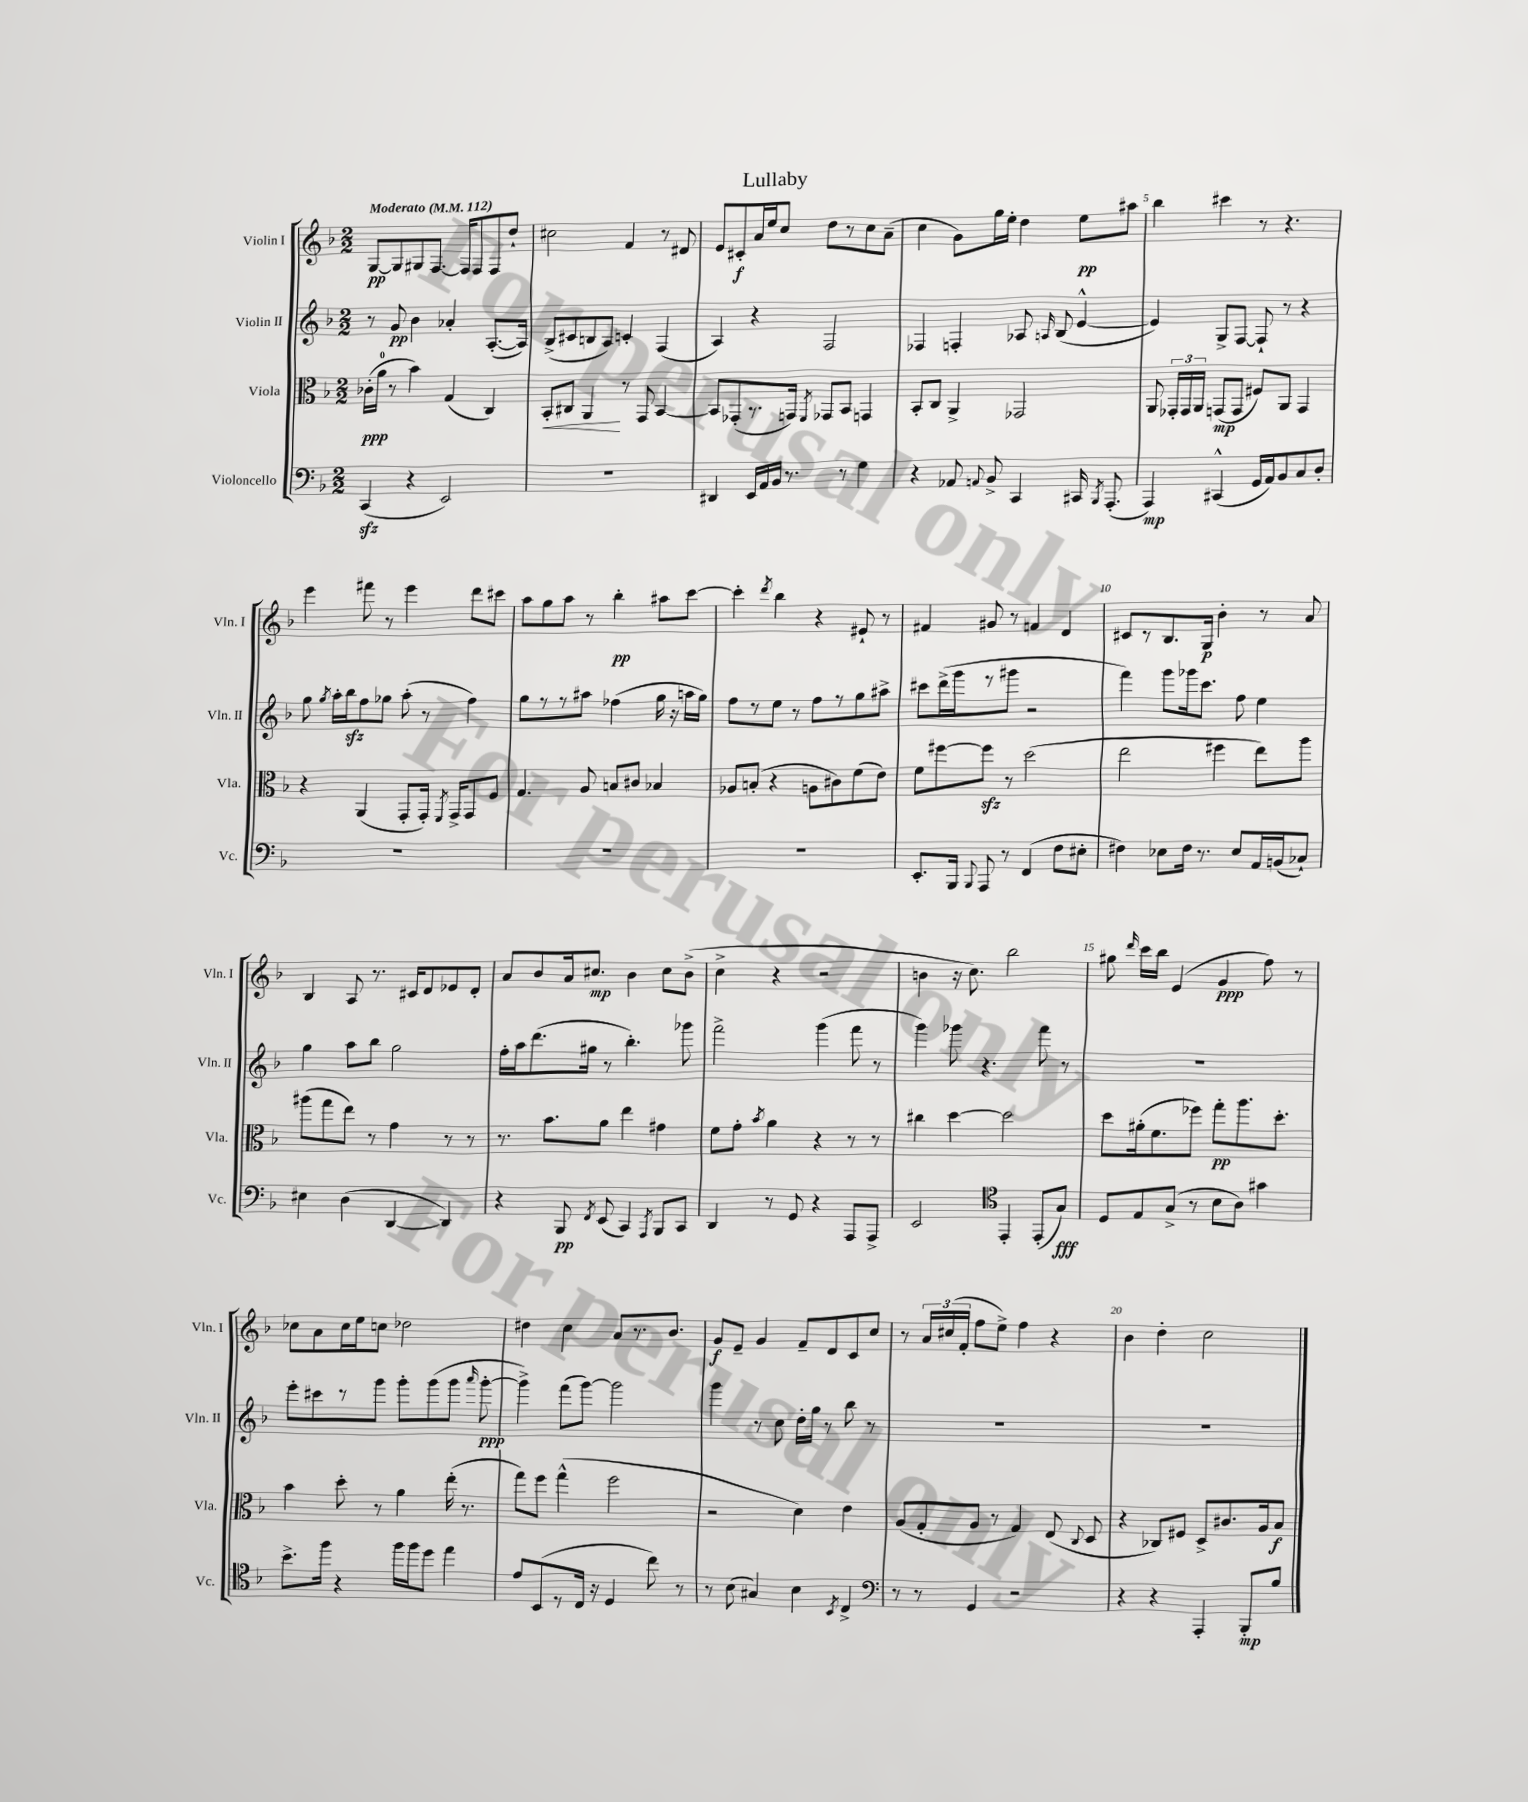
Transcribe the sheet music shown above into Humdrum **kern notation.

**kern	**dynam	**kern	**dynam	**kern	**dynam	**kern	**dynam
*part4	*part4	*part3	*part3	*part2	*part2	*part1	*part1
*staff4	*staff4	*staff3	*staff3	*staff2	*staff2	*staff1	*staff1
*I"Violoncello	*	*I"Viola	*	*I"Violin II	*	*I"Violin I	*
*I'Vc.	*	*I'Vla.	*	*I'Vln. II	*	*I'Vln. I	*
*clefF4	*	*clefC3	*	*clefG2	*	*clefG2	*
*k[b-]	*	*k[b-]	*	*k[b-]	*	*k[b-]	*
*M2/2	*	*M2/2	*	*M2/2	*	*M2/2	*
*MM112	*	*MM112	*	*MM112	*	*MM112	*
=1	=1	=1	=1	=1	=1	=1	=1
!	!	!	!	!	!	!LO:TX:a:B:t=Moderato	!
(4CCzz/	.	(16c-X'\LL	ppp	8r	.	[8G/L	pp
.	.	16a\JJ	.	.	.	.	.
.	.	8r	.	8g/	pp	8G/]	.
4r	.	4b-\)	.	4b-\	.	8G#X/	.
.	.	.	.	.	.	[8.F/J	.
2EE/)	.	(4G/	.	4a-X'/	.	.	.
.	.	.	.	.	.	16F/KL]	.
.	.	.	.	.	.	8F/	.
.	.	4C/)	.	([8.A'/L	.	8F/	.
.	.	.	.	.	.	8dd`/J	.
.	.	.	.	16A/Jk])	.	.	.
=2	=2	=2	=2	=2	=2	=2	=2
!	!	!	!LO:HP:b	!	!	!	!
1r	.	8BB-'/L	<	(8B-^/L	.	2cc#X\	.
.	.	8C#X/J	.	8c#X/	.	.	.
.	.	4AA/	.	8Bn/	.	.	.
.	.	.	.	8A/J)	.	.	.
.	.	8r	[	4cn'/	.	4f/	.
.	.	8GG/	.	.	.	.	.
.	.	[4BB-/	.	(4F/	.	8r	.
.	.	.	.	.	.	8d#X/	.
=3	=3	=3	=3	=3	=3	=3	=3
4DD#X/	.	8BB-/L]	.	4A/)	.	8e/L	.
.	.	(8GG-X'/	.	.	.	8c#X'/	f
16EE/LL	.	8.r	.	4r	.	16a/L	.
16AA/	.	.	.	.	.	16ee/J	.
16BB-/JJ	.	.	.	.	.	8cc/J	.
8.r	.	16GGn/Jk)	.	.	.	.	.
.	.	8qFF/	.	.	.	.	.
.	.	8GG-X/L	.	2F/	.	8dd\L	.
8r	.	8BB-/J	.	.	.	8r	.
4G\	.	4GGn/	.	.	.	8cc\	.
.	.	.	.	.	.	(8a~\J	.
=4	=4	=4	=4	=4	=4	=4	=4
4r	.	8BB-'/L	.	4F-X/	.	4cc\	.
.	.	8C/J	.	.	.	.	.
8AA-X/	.	4AA^/	.	4Fn'/	.	8g\L)	.
8qqAAn/	.	.	.	.	.	.	.
8BB-^/	.	.	.	.	.	16gg\L	.
.	.	.	.	.	.	16ee'\JJ	.
4CC/	.	2GG-X/	.	8A-X/	.	4dd\	.
.	.	.	.	16qqAn/	.	.	.
.	.	.	.	(8B-/	.	.	.
16CC#X/	.	.	.	[4e^^/	.	8ee\L	pp
8qBBB-/	.	.	.	.	.	.	.
(8.AAA'/	.	.	.	.	.	.	.
.	.	.	.	.	.	8aa#X\J	.
=5	=5	=5	=5	=5	=5	=5	=5
4AAA/)	mp	8AA/	.	4e/])	.	4bb-\	.
.	.	24GG-X'/LL	.	.	.	.	.
.	.	24GG-/	.	.	.	.	.
.	.	24AA/JJ	.	.	.	.	.
(4CC#X^^/	.	(8GGn/L	mp	8G^/L	.	4ccc#X\	.
.	.	8GG/J	.	[8F/J	.	.	.
16GG/LL	.	8F#X/L)	.	8F`/]	.	8r	.
16AA/J)	.	.	.	.	.	.	.
8BB-/	.	8AA/J	.	8r	.	4.r	.
8C/	.	4GG/	.	4r	.	.	.
8D'/J	.	.	.	.	.	.	.
!!LO:LB:g=z
=6	=6	=6	=6	=6	=6	=6	=6
1r	.	4r	.	8gg\	.	4eee\	.
.	.	.	.	8qgg/	.	.	.
.	.	.	.	16aa'\LL	.	.	.
.	.	.	.	16bb-zz\J	.	.	.
.	.	(4AA/	.	8ff\	.	8fff#X\	.
.	.	.	.	8gg-X\J	.	8r	.
.	.	8GG'/L	.	(8aa'\	.	4eee\	.
.	.	16GG'/Jk)	.	8r	.	.	.
.	.	8qFF/	.	.	.	.	.
.	.	16GG^/KL	.	.	.	.	.
.	.	8GG/	.	4ff\)	.	8ddd\L	.
.	.	8F/J	.	.	.	8ccc#X\J	.
=7	=7	=7	=7	=7	=7	=7	=7
1r	.	4.G/	.	8gg\L	.	8aa\L	.
.	.	.	.	8r	.	8gg\	.
.	.	.	.	8r	.	8aa\J	.
.	.	8A/	.	8aa#X\J	.	8r	.
.	.	8Bn/L	.	(4ff-X\	.	4bb-'\	pp
.	.	8c#X/J	.	.	.	.	.
.	.	4B-X/	.	16gg\	.	8aa#X\L	.
.	.	.	.	16r	.	.	.
.	.	.	.	16aan\LL	.	[8ccc\J	.
.	.	.	.	16gg\JJ)	.	.	.
=8	=8	=8	=8	=8	=8	=8	=8
1r	.	8A-X/L	.	8ff\L	.	4ccc'\]	.
.	.	(8Bn'/J	.	8r	.	.	.
.	.	.	.	.	.	8qddd/	.
.	.	4r	.	8ee\J	.	4bb-\	.
.	.	.	.	8r	.	.	.
.	.	8An\L	.	8ff\L	.	4r	.
.	.	8c#X\)	.	8r	.	.	.
.	.	(8f\	.	8gg\	.	8e#X`/	.
.	.	8e\J)	.	8aa#X^\J	.	8r	.
=9	=9	=9	=9	=9	=9	=9	=9
8.EE'/L	.	8f\L	.	8ccc#X\L	.	4f#X/	.
.	.	[8ff#X\	.	(16ddd^\L	.	.	.
16BBB-/Jk	.	.	.	16ggg\J	.	.	.
8qqBBB-/	.	.	.	.	.	.	.
8AAA/	.	8ff#zz\J]	.	8r	.	8g#X/	.
8r	.	8r	.	8ggg#X\J	.	8r	.
(4FF/	.	(2dd\	.	2r	.	4fn/	.
8F\L	.	.	.	.	.	4d/	.
8E#X'\J	.	.	.	.	.	.	.
=10	=10	=10	=10	=10	=10	=10	=10
4F#X\)	.	2ee\	.	4fff\)	.	8c#X/L	.
.	.	.	.	.	.	8r	.
8E-X\L	.	.	.	8ggg\L	.	8.B-/	.
16F#\Jk	.	.	.	16ggg-X\k	.	.	.
8.r	.	.	.	8.ccc\J	.	16G/Jk	p
.	.	4ff#X\	.	.	.	4b-'\	.
8E-/L	.	.	.	8ff\	.	.	.
16AA/L	.	8ee\L)	.	4ee\	.	8r	.
(16BBn/J	.	.	.	.	.	.	.
8C-X`/J)	.	8aa\J	.	.	.	8a/	.
!!LO:LB:g=z
=11	=11	=11	=11	=11	=11	=11	=11
4E#X\	.	(8aa#X\L	.	4gg\	.	4B-/	.
.	.	8gg\	.	.	.	.	.
(4D\	.	8ee\J)	.	8aa\L	.	8A/	.
.	.	8r	.	8bb-\J	.	8.r	.
[4DD/	.	4g\	.	2gg\	.	.	.
.	.	.	.	.	.	16c#X/KL	.
.	.	.	.	.	.	8d/	.
4DD/])	.	8r	.	.	.	8e-X/	.
.	.	8r	.	.	.	8d'/J	.
=12	=12	=12	=12	=12	=12	=12	=12
4r	.	8.r	.	16ff'\LL	.	8a/L	.
.	.	.	.	16aa\J	.	.	.
.	.	.	.	(8.ddd\	.	8b-/	.
.	.	8.b-\L	.	.	.	.	.
8BBB-/	pp	.	.	.	.	16a/k	.
.	.	.	.	16gg#X\Jk	.	8.cc#X/J	mp
8qFF/	.	.	.	.	.	.	.
(8EE/	.	8a\J	.	8r	.	.	.
4CC/)	.	4ee\	.	4.bb-'\)	.	4b-\	.
8qAAA/	.	.	.	.	.	.	.
8BBB-/L	.	4g#X\	.	.	.	8cc#\L	.
8CC/J	.	.	.	8ggg-X\	.	(8b-^\J	.
=13	=13	=13	=13	=13	=13	=13	=13
4DD/	.	8f\L	.	2fff^\	.	4cc^\	.
.	.	8g'\J	.	.	.	.	.
.	.	8qb-/	.	.	.	.	.
8r	.	4a\	.	.	.	4r	.
8GG/	.	.	.	.	.	.	.
4r	.	4r	.	(4ggg\	.	2r	.
8AAA/L	.	8r	.	8fff\	.	.	.
8AAA^/J	.	8r	.	8r	.	.	.
=14	=14	=14	=14	=14	=14	=14	=14
2EE/	.	4cc#X\	.	4ggg\)	.	4bn\	.
.	.	[4dd\	.	8ggg-X\	.	16r	.
.	.	.	.	.	.	8.cc\)	.
.	.	.	.	4.r	.	.	.
*clefC4	*	*	*	*	*	*	*
4EE'/	.	2dd\]	.	.	.	2bb-\	.
(8EE'/L	.	.	.	8fff\	.	.	.
8G/J)	fff	.	.	8r	.	.	.
=15	=15	=15	=15	=15	=15	=15	=15
8D/L	.	8dd\L	.	1r	.	8gg#X\	.
.	.	.	.	.	.	16qqddd/	.
8E/	.	(16a#X'\k	.	.	.	16ccc\LL	.
.	.	8.f\	.	.	.	16bb-\JJ	.
(8G^/J	.	.	.	.	.	(4e/	.
8r	.	8ff-X\J)	.	.	.	.	.
8B-\L	.	8gg'\L	pp	.	.	4g/	ppp
8A\J)	.	8.aa\	.	.	.	.	.
4g#X\	.	.	.	.	.	8ff\)	.
.	.	8.dd'\J	.	.	.	.	.
.	.	.	.	.	.	8r	.
!!LO:LB:g=z
=16	=16	=16	=16	=16	=16	=16	=16
8.b-^\L	.	4b-\	.	8eee'\L	.	8cc-X\L	.
.	.	.	.	8ccc#X\	.	8a\	.
16ff\Jk	.	.	.	.	.	.	.
4r	.	8dd'\	.	8r	.	16cc-\L	.
.	.	.	.	.	.	16ee\J	.
.	.	8r	.	8ggg\J	.	8ccn\J	.
16ff\LL	.	4a\	.	8ggg'\L	.	2dd-X\	.
16ff\J	.	.	.	.	.	.	.
8dd\J	.	.	.	(8ggg\	.	.	.
4ee\	.	(16ee'\	.	8ggg\J	.	.	.
.	.	8.r	.	.	.	.	.
.	.	.	.	16qqaaa/	.	.	.
.	.	.	.	[8ggg'\	ppp	.	.
=17	=17	=17	=17	=17	=17	=17	=17
8e/L	.	8gg\L)	.	4ggg^\])	.	4dd#X\	.
(8BB-/	.	8ff\J	.	.	.	.	.
8r	.	(4gg^^\	.	(8fff\L	.	4cc\	.
16C/Jk	.	.	.	[8ggg\J)	.	.	.
16r	.	.	.	.	.	.	.
4D/	.	2ff\	.	2ggg\]	.	8a/L	.
.	.	.	.	.	.	8.r	.
8cc\)	.	.	.	.	.	.	.
.	.	.	.	.	.	8.b-/J	.
8r	.	.	.	.	.	.	.
=18	=18	=18	=18	=18	=18	=18	=18
8r	.	2r	.	4ggg\	.	8g/L	f
(8B-\	.	.	.	.	.	8e~/J	.
4G#X/)	.	.	.	8r	.	4g/	.
.	.	.	.	8cc\	.	.	.
4B-\	.	4d\)	.	16dd'\LL	.	8f~/L	.
.	.	.	.	16gg\JJ	.	.	.
.	.	.	.	8r	.	8d/	.
8qBB-/	.	.	.	.	.	.	.
4C^/	.	4e\	.	8bb-\	.	8c/	.
.	.	.	.	8r	.	8cc/J	.
=19	=19	=19	=19	=19	=19	=19	=19
*clefF4	*	*	*	*	*	*	*
8r	.	(8A/L	.	1r	.	8r	.
8r	.	8G'/	.	.	.	24a/LL	.
.	.	.	.	.	.	(24cc#X/	.
.	.	.	.	.	.	24f'/JJ	.
4GG/	.	8A/J	.	.	.	8ff\L	.
.	.	8r	.	.	.	8ee^\J)	.
2r	.	4G/)	.	.	.	4ff\	.
.	.	(8E/	.	.	.	4r	.
.	.	8qqC/	.	.	.	.	.
.	.	8D/	.	.	.	.	.
=20	=20	=20	=20	=20	=20	=20	=20
4r	.	4r	.	1r	.	4b-\	.
4r	.	8C-X/L)	.	.	.	4dd'\	.
.	.	8F#X/J	.	.	.	.	.
4AAA'/	.	8D^/L	.	.	.	2cc\	.
.	.	8.c#X/	.	.	.	.	.
8BBB-'/L	mp	.	.	.	.	.	.
.	.	16A/k	.	.	.	.	.
8B-/J	.	8B-/J	f	.	.	.	.
==	==	==	==	==	==	==	==
*-	*-	*-	*-	*-	*-	*-	*-
